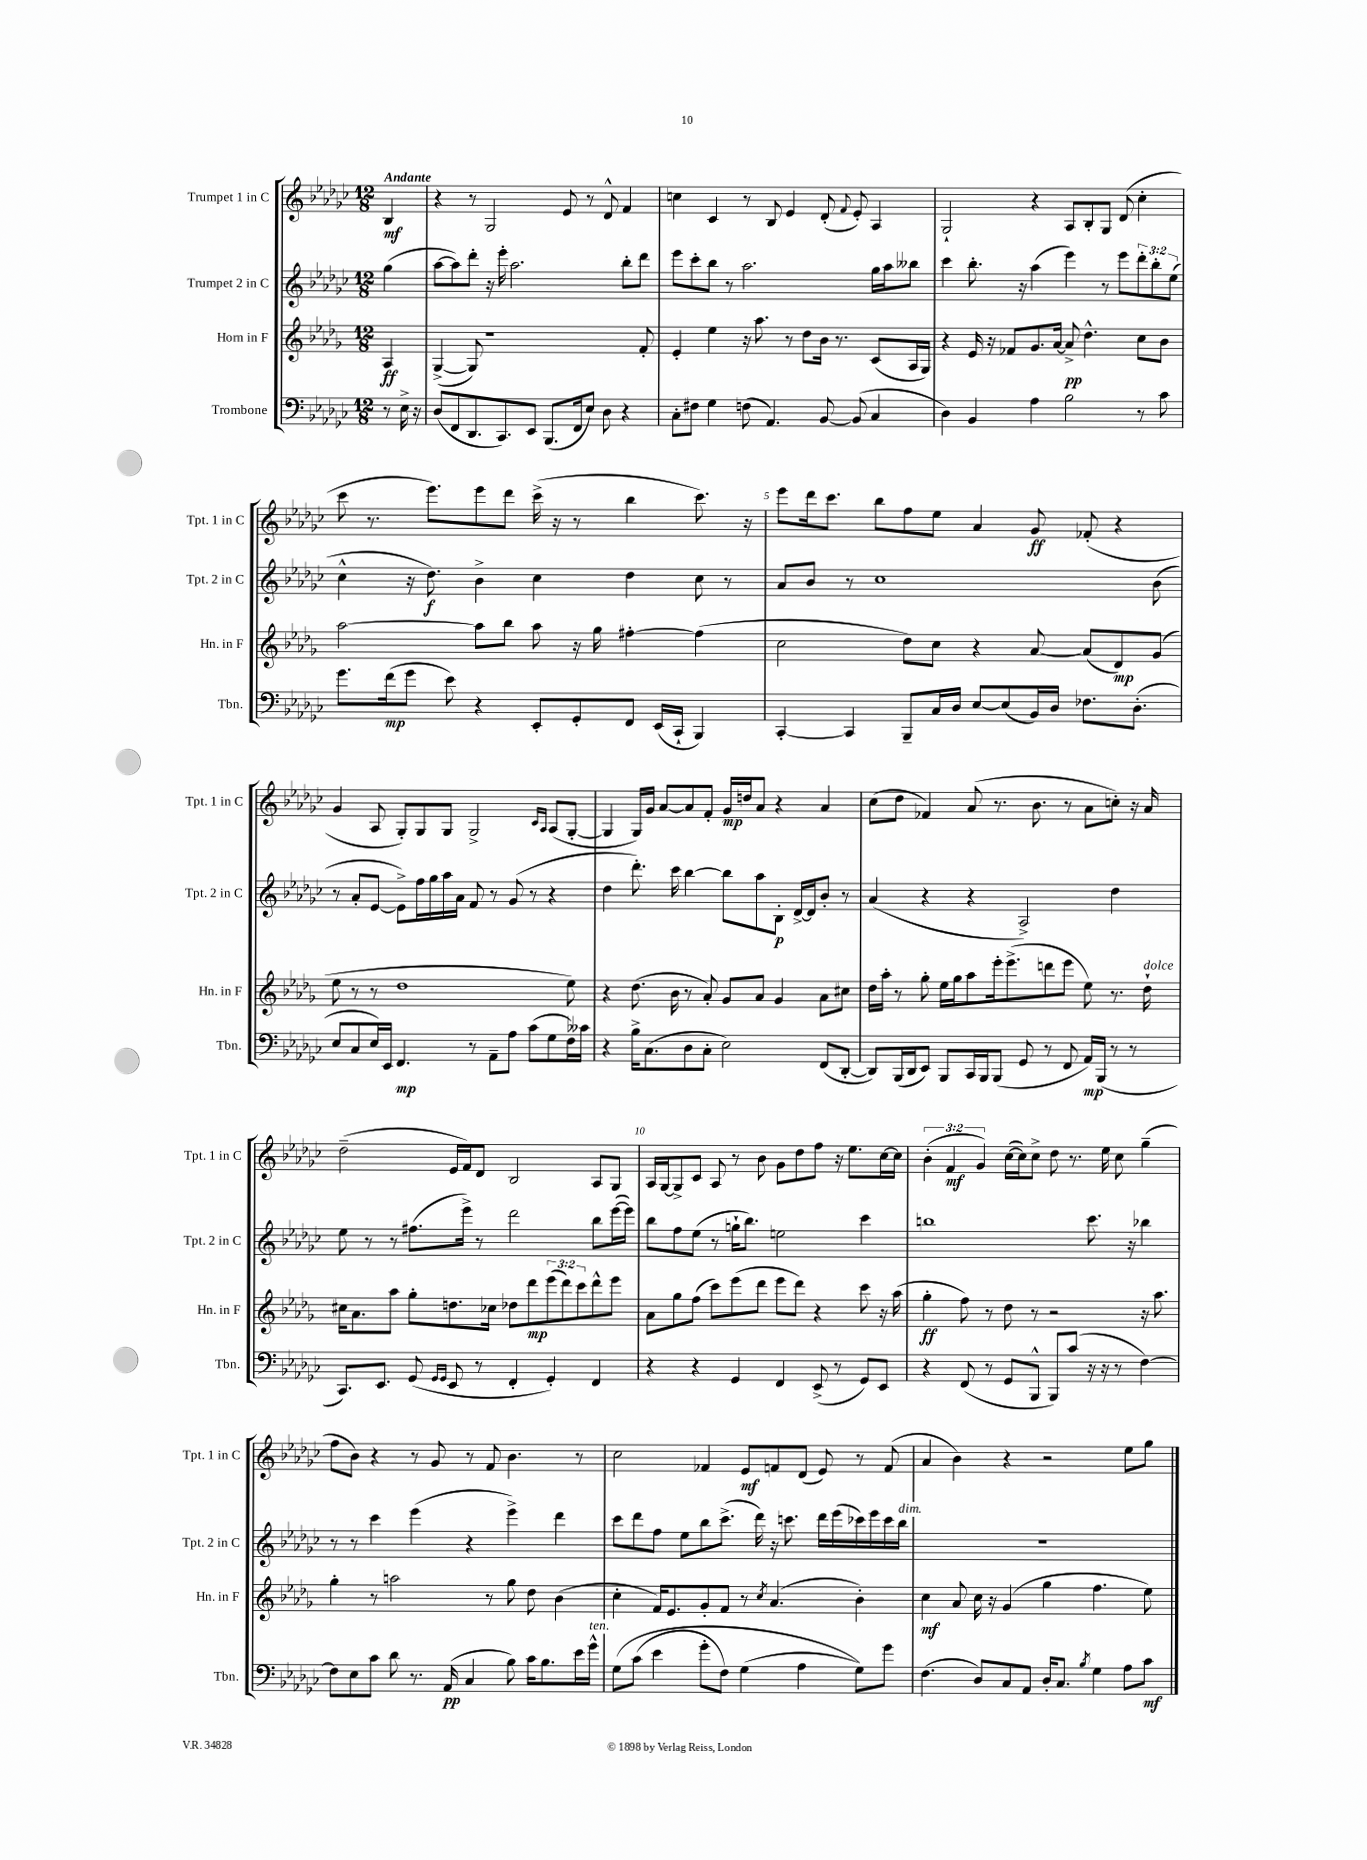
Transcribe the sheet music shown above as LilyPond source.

<<
\new StaffGroup <<
\new Staff = "s0" \with { instrumentName = "Trumpet 1 in C" shortInstrumentName = "Tpt. 1 in C" } {
    \clef treble \key ges \major \numericTimeSignature \time 12/8 \override Staff.TupletNumber.text = #tuplet-number::calc-fraction-text \partial 4 \tempo "Andante"
    bes4\mf |
    r4 r8 ges2 ees'8 r8 des'8-^ f'4 |
    c''4 ces'4 r8 bes8 ees'4 des'8-.( \appoggiatura { f'8 } ees'8-.) aes4 |
    ges2-! r4 aes8 bes8-. ges8 des'8( ces''4-. |
    ces'''8 r8. ees'''8.) ees'''8 des'''8 ces'''16->( r16 r8 bes''4 ces'''8.) r16 |
    ees'''8 des'''16 ces'''8. bes''8 f''8 ees''8 aes'4 ges'8\ff fes'8-.( r4 |
    ges'4 aes8 ges8-.) ges8 ges8 ges2-> \grace { ces'16 aes16 } aes8( ges8~-. |
    ges4 ges16) ges'16 aes'8~ aes'8 f'8-. ges'16\mp d''16 aes'8 r4 aes'4 |
    ces''8( des''8 fes'4) aes'8( r8. bes'8. r8 aes'8 c''8-.) r16 aes'16 |
    des''2--( ees'16 f'16) des'8 bes2 aes8 ges8 |
    aes16 ges16~ ges8-> ces'8 aes8 r8 bes'8 ges'8 des''8 f''8 r16 ees''8. ces''16~ ces''16 |
    \tuplet 3/2 { bes'4-.( f'4\mf ges'4) } ces''16~( ces''16) ces''8-> des''8 r8. ees''16 ces''8 ges''4--( |
    f''8 bes'8) r4 r8 ges'8 r8 f'8 bes'4. r8 |
    ces''2 fes'4 ees'8\mf f'8 des'8( ees'8) r8 f'8( |
    aes'4 bes'4) r4 r2 ees''8 ges''8 \bar "|." |
}
\new Staff = "s1" \with { instrumentName = "Trumpet 2 in C" shortInstrumentName = "Tpt. 2 in C" } {
    \clef treble \key ges \major \numericTimeSignature \time 12/8 \override Staff.TupletNumber.text = #tuplet-number::calc-fraction-text \partial 4
    ges''4( |
    aes''8~ aes''8) des'''8-. r16 ees'''16-. aes''2. bes''8-. des'''8 |
    ees'''8 ces'''8-. bes''8 r8 aes''2. ges''16 aes''16 beses''8 |
    ces'''4 bes''8.-. r16 aes''4( ees'''4) r8 ees'''8 \tuplet 3/2 { des'''8-. bes''8-. ees''8( } |
    ces''4-^ r16 des''8.\f) bes'4-> ces''4 des''4 ces''8 r8 |
    aes'8 bes'8 r8 ces''1 bes'8( |
    r8 aes'8-. ees'8~ ees'8->) f''16 ges''16 aes''16 aes'16 f'8 r8 ges'8( r8 r4 |
    des''4 des'''8.-.) ces'''16 bes''4~ bes''8 aes''8 bes8-.\p des'16~-> des'16 bes'8-. r8 |
    aes'4( r4 r4 aes2->) des''4 |
    ees''8 r8 r8 fis''8.( ees'''16->) r8 des'''2 bes''8 ees'''16~( ees'''16) |
    bes''8 f''8 ees''8( r8 g''16-! bes''8.) e''2 ces'''4 |
    b''1 ces'''8. r16 bes''4 |
    r8 r8 ces'''4 ees'''4( r4 ees'''4->) des'''4 |
    ces'''8 des'''8 f''8 ees''8 bes''8 ces'''8.->( des'''16) r16 c'''8. des'''16 ees'''16( ces'''16) ees'''16 ces'''16 bes''16^\markup { \italic "dim." } |
    R1. \bar "|." |
}
\new Staff = "s2" \with { instrumentName = "Horn in F" shortInstrumentName = "Hn. in F" } {
    \clef treble \key des \major \numericTimeSignature \time 12/8 \override Staff.TupletNumber.text = #tuplet-number::calc-fraction-text \partial 4
    aes4\ff |
    ges4~->( ges8) r1 f'8-. |
    ees'4-. ees''4 r16 aes''8. r8 des''8 bes'16 r8. c'8( aes16 ges16) |
    r4 ees'16 r16 fes'8 ges'8. aes'16~ aes'8->\pp des''4.-^ c''8 bes'8 |
    aes''2~ aes''8 bes''8 aes''8 r16 ges''16 fis''4~-. fis''4( |
    c''2 des''8) c''8 r4 aes'8~ aes'8( des'8\mp) ges'8( |
    ees''8 r8 r8 des''1 ees''8) |
    r4 des''8.( bes'16 r8 aes'8-.) ges'8 aes'8 ges'4 aes'8 cis''8 |
    des''16 aes''16-. r8 ges''8-. ees''16 ges''16 aes''8 ees'''16-. ees'''8.->( d'''8 ees'''8 ees''8) r8. des''16-!^\markup { \italic "dolce" } |
    cis''16 aes'8. aes''8 ges''8-. d''8. ces''16 des''8 des'''8\mp \tuplet 3/2 { ees'''8( des'''8) c'''8 } des'''8-^ ees'''8 |
    aes'8 ges''8 f''8( c'''8) ees'''8( des'''8 ees'''8 des'''8) r4 c'''8 r16 aes''16( |
    ges''4-.\ff f''8) r8 des''8 r8 r2 r16 aes''8. |
    ges''4-. r8 a''2 r8 ges''8 des''8 bes'4( |
    c''4-. f'16) ees'8. ges'8-. f'8 r8 \acciaccatura { c''8 } aes'4.( bes'4-.) |
    c''4\mf aes'8 c''16 r16 ges'4( ges''4 f''4. ees''8) \bar "|." |
}
\new Staff = "s3" \with { instrumentName = "Trombone" shortInstrumentName = "Tbn." } {
    \clef bass \key ges \major \numericTimeSignature \time 12/8 \partial 4
    r8 ees16-> r16 |
    des8( f,8 des,8. ces,8.) ees,8 bes,,8.( f,16 ees8) des8 r4 |
    ces8-. fis8 ges4 f8( aes,4.) bes,8~ bes,8( ces4 |
    des4) bes,4 aes4 bes2 r8 ces'8 |
    ges'8. f'16\mp( ges'8 ees'8) r4 ees,8-. ges,8-. f,8 ees,16( ces,16-! bes,,4) |
    ces,4~-. ces,4 bes,,8-- ces16 des16 ees8~ ees8( bes,16) des16 fes8. des8.-.( |
    ees8 ces8 ees16) ees,16 f,4.\mp r8 aes,8-- aes8 ces'8( ges8 f16) ceses'16 |
    r4 bes16-> ces8.( des8 ces8-. ees2) f,8( des,8~-. |
    des,8) bes,,16( des,16 ees,8) bes,,8 ces,16 bes,,16 bes,,8( ges,8 r8 f,8 aes,16\mp) bes,,16( r8 r8 |
    ces,8.) ees,8. ges,8( \grace { ges,16 ges,16 } ees,8 r8 f,4-. ges,4-.) f,4 |
    r4 r4 ges,4 f,4 ees,8->( r8 ges,8) ees,8 |
    r4 f,8( r8 ges,8 bes,,8-^ bes,,8) ces'8( r16 r16 r8 f4~) |
    f8 ees8 ces'8 des'8 r8. aes,16\pp( ces4 bes8) ces'16 bes8. ees'16 ges'16-^^\markup { \italic "ten." } |
    ges8\( ces'8( ees'4 ges'8-. f8) ges4( aes4 ges8)\) ges'8 |
    f4.( des8) ces8 aes,8 des16-. ces8. \acciaccatura { bes8 } ges4 aes8 ces'8\mf \bar "|." |
}
>>
>>
\layout { \context { \Score \override BarNumber.break-visibility = ##(#f #t #t) barNumberVisibility = #(every-nth-bar-number-visible 5) } }
